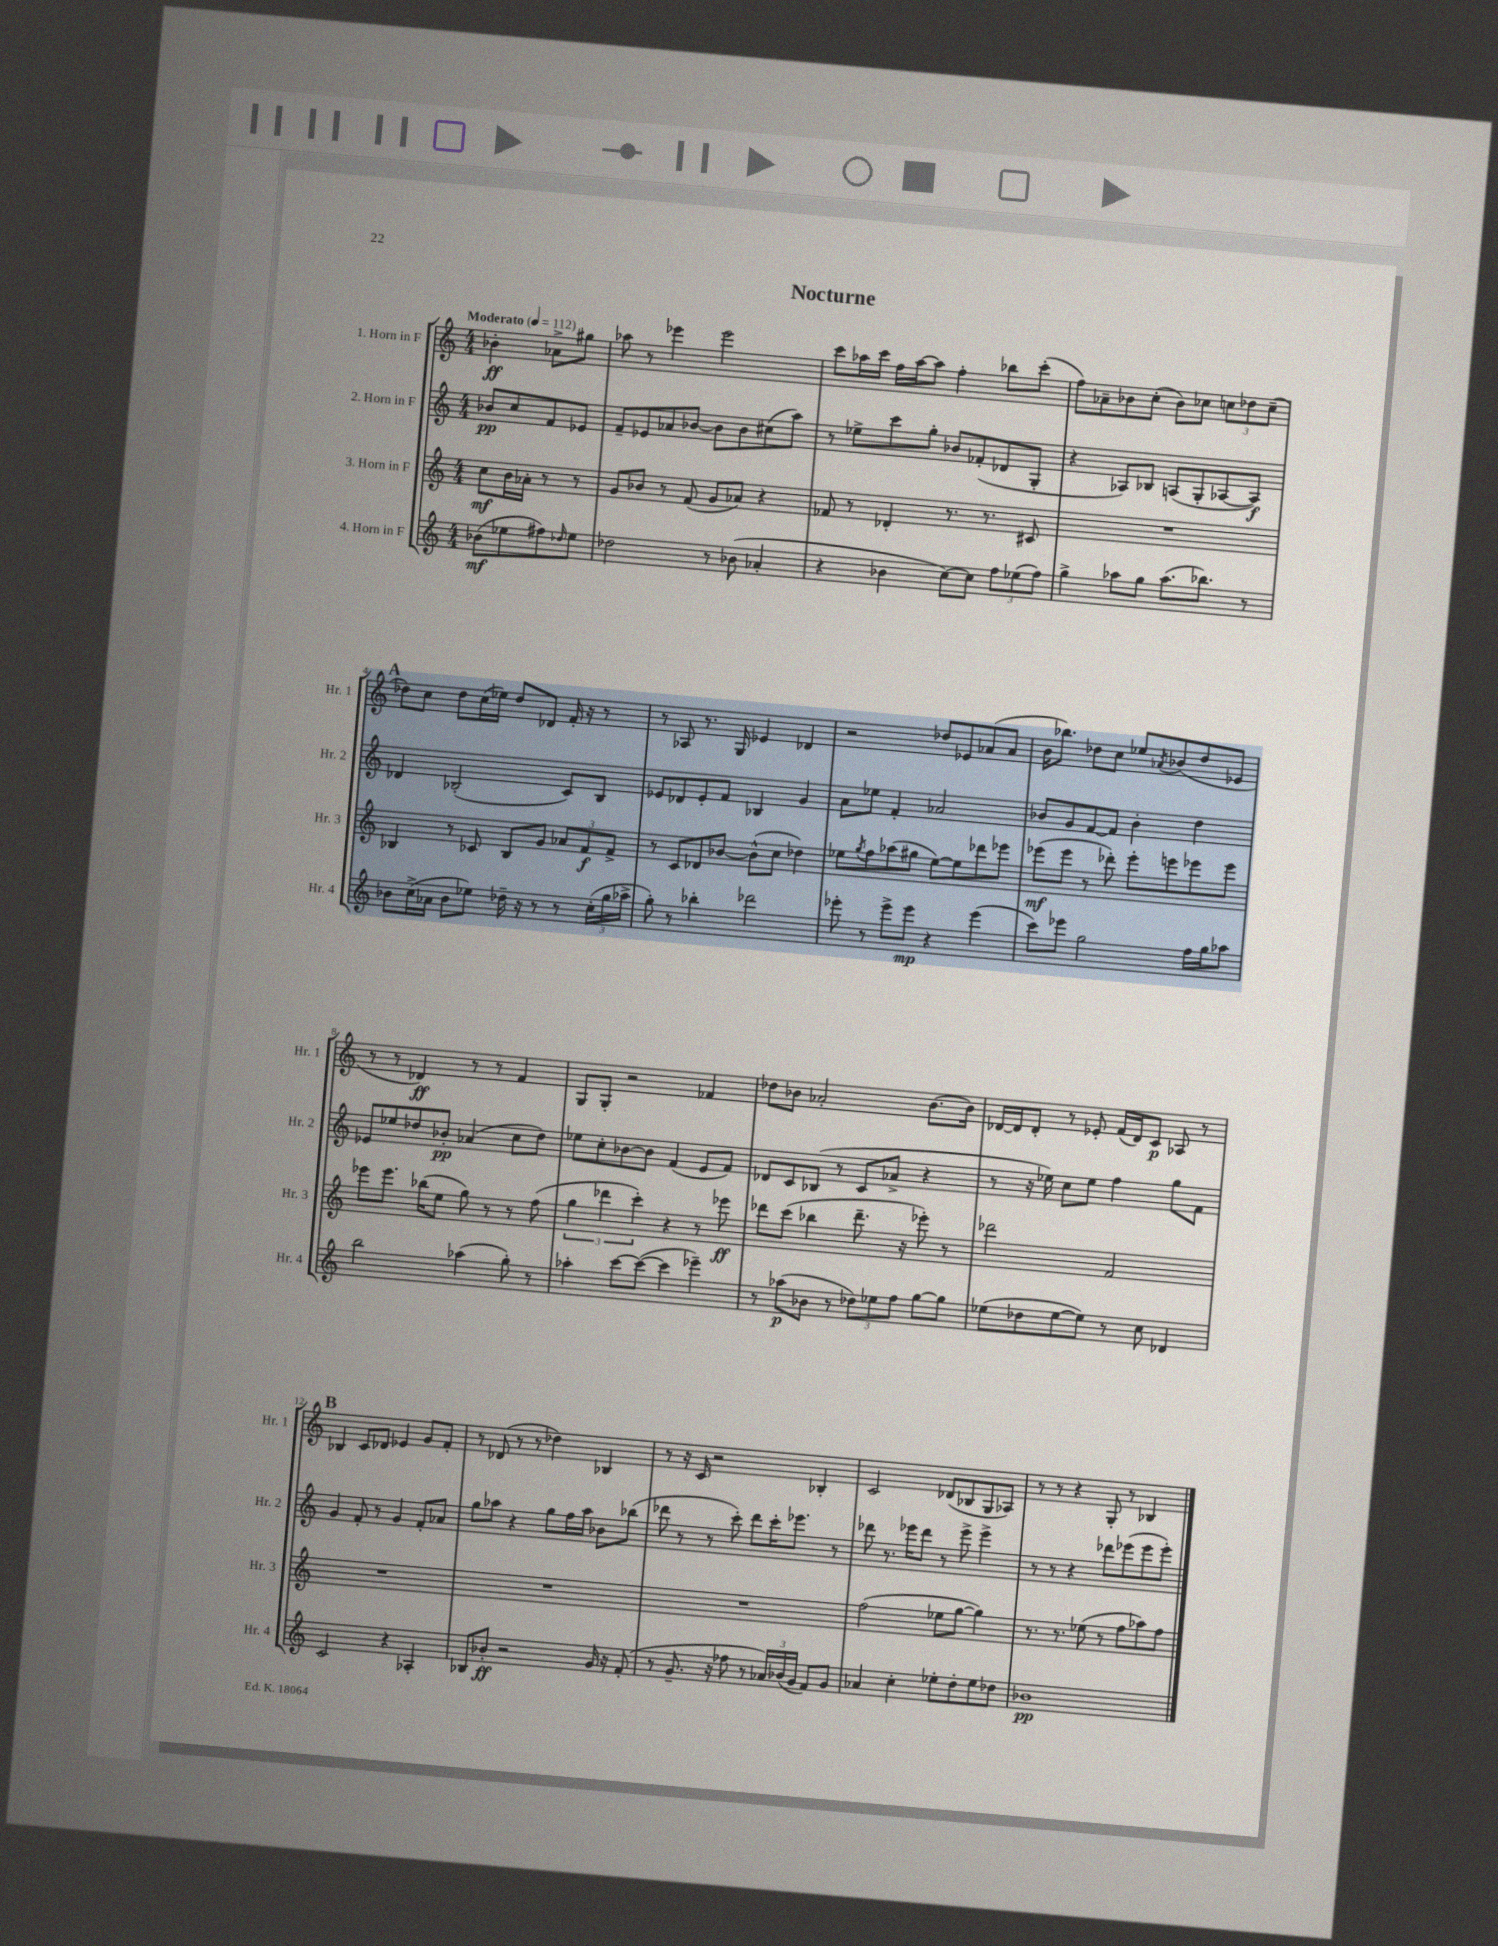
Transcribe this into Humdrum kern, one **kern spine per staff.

**kern	**dynam	**kern	**dynam	**kern	**dynam	**kern	**dynam
*part4	*part4	*part3	*part3	*part2	*part2	*part1	*part1
*staff4	*staff4	*staff3	*staff3	*staff2	*staff2	*staff1	*staff1
*I"4. Horn in F	*	*I"3. Horn in F	*	*I"2. Horn in F	*	*I"1. Horn in F	*
*I'Hr. 4	*	*I'Hr. 3	*	*I'Hr. 2	*	*I'Hr. 1	*
*clefG2	*	*clefG2	*	*clefG2	*	*clefG2	*
*k[]	*	*k[]	*	*k[]	*	*k[]	*
*M4/4	*	*M4/4	*	*M4/4	*	*M4/4	*
*MM112	*	*MM112	*	*MM112	*	*MM112	*
=	=	=	=	=	=	=	=
!	!	!	!	!	!	!LO:TX:a:B:t=Moderato	!
(8b-X\L	mf	8cc\L	mf	8b-X/L	pp	4b-X'\	ff
8ee-X\	.	16b\L	.	8cc/	.	.	.
.	.	16a-X'\JJ	.	.	.	.	.
8ff#X\)	.	8r	.	8f/	.	8a-X^\L	.
16qqdd-X/	.	.	.	.	.	.	.
8ee-\J	.	8r	.	8e-X/J	.	8gg#X\J	.
=1	=1	=1	=1	=1	=1	=1	=1
2dd-X\	.	8g/L	.	8f~/L	.	8aa-X\	.
.	.	8b-X/J	.	8e-X/	.	8r	.
.	.	8r	.	8a-X/	.	4eee-X\	.
.	.	(8f/	.	[8b-X/J	.	.	.
8r	.	8g/L	.	8b-\L]	.	2eee-\	.
(8b-X\	.	8a-X/J)	.	8b-\	.	.	.
4a-X'/	.	4r	.	(8cc#X\	.	.	.
.	.	.	.	8aa\J)	.	.	.
=2	=2	=2	=2	=2	=2	=2	=2
4r	.	8f-X/	.	8r	.	8ccc\L	.
.	.	8r	.	8ee-X^\L	.	16aa-X\L	.
.	.	.	.	.	.	16ccc\JJ	.
4b-X\	.	4d-X'/	.	8ccc\	.	16ff\LL	.
.	.	.	.	.	.	[16aa-\J	.
.	.	.	.	8gg'\J	.	8aa-\J]	.
[8cc\L)	.	8.r	.	8b-X/L	.	4ff'\	.
8cc\J]	.	.	.	(8f-X'/	.	.	.
.	.	8.r	.	.	.	.	.
12ff\L	.	.	.	8d-X/	.	8bb-X\L	.
(12ee-X\	.	.	.	.	.	.	.
.	.	8c#X/	.	8G'/J	.	(8ccc'\J	.
12ff\J)	.	.	.	.	.	.	.
=3	=3	=3	=3	=3	=3	=3	=3
4gg^\	.	1r	.	4r	.	8ff\L)	.
.	.	.	.	.	.	8a-X~\	.
8aa-X\L	.	.	.	8A-X/L)	.	8b-X\	.
8gg\J	.	.	.	8B-X/J	.	(8cc'\J	.
(8.aa-\L	.	.	.	(8An/L	.	8b-\L)	.
.	.	.	.	8G'/	.	8cc-X\J	.
8.bb-X\J)	.	.	.	.	.	.	.
.	.	.	.	[8A-X/	.	12ccn\L	.
.	.	.	.	.	.	12dd-X\	.
8r	.	.	.	8A-/J])	f	.	.
.	.	.	.	.	.	(12cc~\J	.
!!LO:LB:g=z
!!LO:REH:place=s1:t=A
=4	=4	=4	=4	=4	=4	=4	=4
8b-X\L	.	4B-X/	.	4d-X/	.	8dd-X\L)	.
(16cc^\L	.	.	.	.	.	8cc\J	.
16a-X\JJ	.	.	.	.	.	.	.
8b-\L	.	8r	.	(2B-X'/	.	8dd-\L	.
8ee-X\J)	.	8c-X/	.	.	.	(16cc\L	.
.	.	.	.	.	.	16ee-X\JJ)	.
16dd-X~\	.	8B-/L	.	.	.	8dd-/L	.
16r	.	.	.	.	.	.	.
8r	.	8g/J	.	.	.	8d-X/J	.
8r	.	12a-X/L	.	8c/L)	.	16f'/	.
.	.	.	.	.	.	16r	.
.	.	12f/	f	.	.	.	.
(24cc'\LL	.	.	.	8B-/J	.	8r	.
24gg\	.	12f^/J	.	.	.	.	.
24aa-X^\JJ	.	.	.	.	.	.	.
=5	=5	=5	=5	=5	=5	=5	=5
8gg'\)	.	8r	.	8e-X/L	.	8r	.
8r	.	8c/L	.	8d-X/	.	8A-X/	.
4bb-X'\	.	8d-X/	.	8e-'/	.	8.r	.
.	.	[8b-X/J	.	8f/J	.	.	.
.	.	.	.	.	.	16G/	.
2ddd-X\	.	(8b-^^\L]	.	4B-X/	.	4e-X/	.
.	.	8cc\J	.	.	.	.	.
.	.	4dd-X\)	.	4g/	.	4d-X/	.
=6	=6	=6	=6	=6	=6	=6	=6
8eee-X'\	.	8ee-X\L	.	8a\L	.	2r	.
.	.	8qgg/	.	.	.	.	.
8r	.	8ff\	.	8ee-X\J	.	.	.
8eee-^\L	.	(8aa-X\	.	4f'/	.	.	.
8eee-\J	mp	8gg#X\J	.	.	.	.	.
4r	.	[8ee-\L)	.	2a-X/	.	8dd-X/L	.
.	.	8ee-\]	.	.	.	8e-X/	.
(4eee-\	.	8ddd-X\	.	.	.	(8a-X/	.
.	.	8eee-X\J	.	.	.	8a-/J	.
=7	=7	=7	=7	=7	=7	=7	=7
8ccc\L)	.	(8eee-X\L	mf	8b-X/L	.	16b\KL	.
.	.	.	.	.	.	8.bb-X\J)	.
8eee-X\J	.	8eee-\J	.	8g/	.	.	.
2gg\	.	8r	.	[8f/	.	8dd-X\L	.
.	.	8ddd-X'\)	.	8f/J]	.	8cc\J	.
.	.	8eee-'\L	.	4b-'\	.	8ee-X/L	.
.	.	.	.	.	.	8qa-X/	.
.	.	8eeen\	.	.	.	(8b-X/	.
16ff\LL	.	8eee-X\	.	4dd\	.	8dd-/	.
16gg\J	.	.	.	.	.	.	.
8aa-X\J	.	8eee-\J	.	.	.	8e-X/J	.
!!LO:LB:g=z
=8	=8	=8	=8	=8	=8	=8	=8
2bb\	.	8eee-X\L	.	8e-X/L	.	8r	.
.	.	8.eee-\J	.	8ee-X/	.	8r	.
.	.	.	.	8dd-X/	.	4d-X/)	ff
.	.	(16bb-X\KL	.	.	.	.	.
.	.	8ee\J	.	8b-X'/J	pp	.	.
(4aa-X\	.	8gg\)	.	(4a-X/	.	8r	.
.	.	8r	.	.	.	8r	.
8gg'\)	.	8r	.	8cc\L	.	4f/	.
8r	.	(8ff\	.	8dd-\J)	.	.	.
=9	=9	=9	=9	=9	=9	=9	=9
4aa-X'\	.	6gg\	.	8ee-X\L	.	8G/L	.
.	.	.	.	8cc'\	.	8G'/J	.
.	.	6ddd-X\	.	.	.	.	.
[8ccc\L	.	.	.	[8b-X\	.	2r	.
.	.	6ccc'\)	.	.	.	.	.
(8ccc\J_	.	.	.	8b-\J]	.	.	.
4ccc\]	.	4r	.	(4f/	.	.	.
4eee-X~\)	.	8r	.	8e/L	.	4f-X/	.
.	.	8eee-X\	ff	8f/J)	.	.	.
=10	=10	=10	=10	=10	=10	=10	=10
8r	.	8ddd-X\L	.	8d-X/L	.	8dd-X\L	.
(8aa-X\L	p	(8ccc\J	.	8c/	.	8b-X\J	.
8b-X\J	.	4bb-X\	.	(8B-X/J	.	2a-X'/	.
8r	.	.	.	8r	.	.	.
12dd-X\L)	.	8.ddd-~\	.	8c/L	.	.	.
12ee-X\	.	.	.	.	.	.	.
.	.	.	.	8a-X^/J	.	.	.
12ff\J	.	.	.	.	.	.	.
.	.	16r	.	.	.	.	.
[8gg\L	.	8eee-X'\)	.	4r	.	[8.b-\L	.
8gg\J]	.	8r	.	.	.	.	.
.	.	.	.	.	.	16b-\Jk]	.
=11	=11	=11	=11	=11	=11	=11	=11
(8ee-X\L	.	2ddd-X\	.	8r	.	[16d-X/LL	.
.	.	.	.	.	.	16d-/J]	.
8dd-X\	.	.	.	16r	.	8d-'/J	.
.	.	.	.	16ee-X\)	.	.	.
[8ee-\	.	.	.	8cc\L	.	8r	.
8ee-\J])	.	.	.	8ee-\J	.	8e-X'/	.
8r	.	2f/	.	4ff\	.	(16f/LL	.
.	.	.	.	.	.	16d-/J)	.
8cc\	.	.	.	.	.	8c/J	p
4d-X/	.	.	.	8gg\L	.	8A-X/	.
.	.	.	.	8f\J	.	8r	.
!!LO:LB:g=z
!!LO:REH:place=s1:t=B
=12	=12	=12	=12	=12	=12	=12	=12
2c/	.	1r	.	4g/	.	4B-X/	.
.	.	.	.	8f'/	.	8c/L	.
.	.	.	.	8r	.	8d-X/J	.
4r	.	.	.	4g/	.	4e-X/	.
4A-X'/	.	.	.	8f'/L	.	8g/L	.
.	.	.	.	8a-X/J	.	8f'/J	.
=13	=13	=13	=13	=13	=13	=13	=13
8B-X/L	.	1r	.	8gg\L	.	8r	.
8b-X'/J	ff	.	.	8aa-X\J	.	(8d-X/	.
2r	.	.	.	4r	.	8r	.
.	.	.	.	.	.	8r	.
.	.	.	.	8gg\L	.	4dd-X\)	.
.	.	.	.	16ff\L	.	.	.
.	.	.	.	16aa-\JJ	.	.	.
16g/	.	.	.	8b-X\L	.	4B-X/	.
16r	.	.	.	.	.	.	.
(8f'/	.	.	.	(8bb-X\J	.	.	.
=14	=14	=14	=14	=14	=14	=14	=14
8r	.	1r	.	8ddd-X\	.	8r	.
8.g~/	.	.	.	8r	.	16r	.
.	.	.	.	.	.	16c/	.
.	.	.	.	8r	.	2r	.
16r	.	.	.	.	.	.	.
8ff-X\	.	.	.	8ccc'\)	.	.	.
8r	.	.	.	8ddd-\L	.	.	.
24a-X/LL)	.	.	.	16ccc'\K	.	.	.
(24b-X/	.	.	.	.	.	.	.
.	.	.	.	8.eee-X\J	.	.	.
24g/JJ	.	.	.	.	.	.	.
8f/L)	.	.	.	.	.	4B-X'/	.
8g/J	.	.	.	8r	.	.	.
=15	=15	=15	=15	=15	=15	=15	=15
4a-X/	.	(2ff\	.	8ddd-X\	.	2c/	.
.	.	.	.	8.r	.	.	.
4cc'\	.	.	.	.	.	.	.
.	.	.	.	16eee-X\KL	.	.	.
.	.	.	.	8ddd-\J	.	.	.
8ee-X'\L	.	8ee-X\L	.	8r	.	(8d-X/L	.
8dd'\	.	[8gg\J	.	8eee-^\	.	8B-X/	.
8ee-\	.	4gg\])	.	4eee-^\	.	8G/	.
8dd-X\J	.	.	.	.	.	8A-X/J)	.
=16	=16	=16	=16	=16	=16	=16	=16
1b-X	pp	8.r	.	8r	.	8r	.
.	.	.	.	8r	.	8r	.
.	.	8.r	.	.	.	.	.
.	.	.	.	4r	.	4r	.
.	.	(8ee-X\	.	.	.	.	.
.	.	8r	.	8ddd-X\L	.	8G'/	.
.	.	8ff\L	.	(8eee-X\	.	8r	.
.	.	8aa-X\)	.	8eee-\	.	4B-X/	.
.	.	8ff\J	.	8eee-'\J)	.	.	.
==	==	==	==	==	==	==	==
*-	*-	*-	*-	*-	*-	*-	*-
